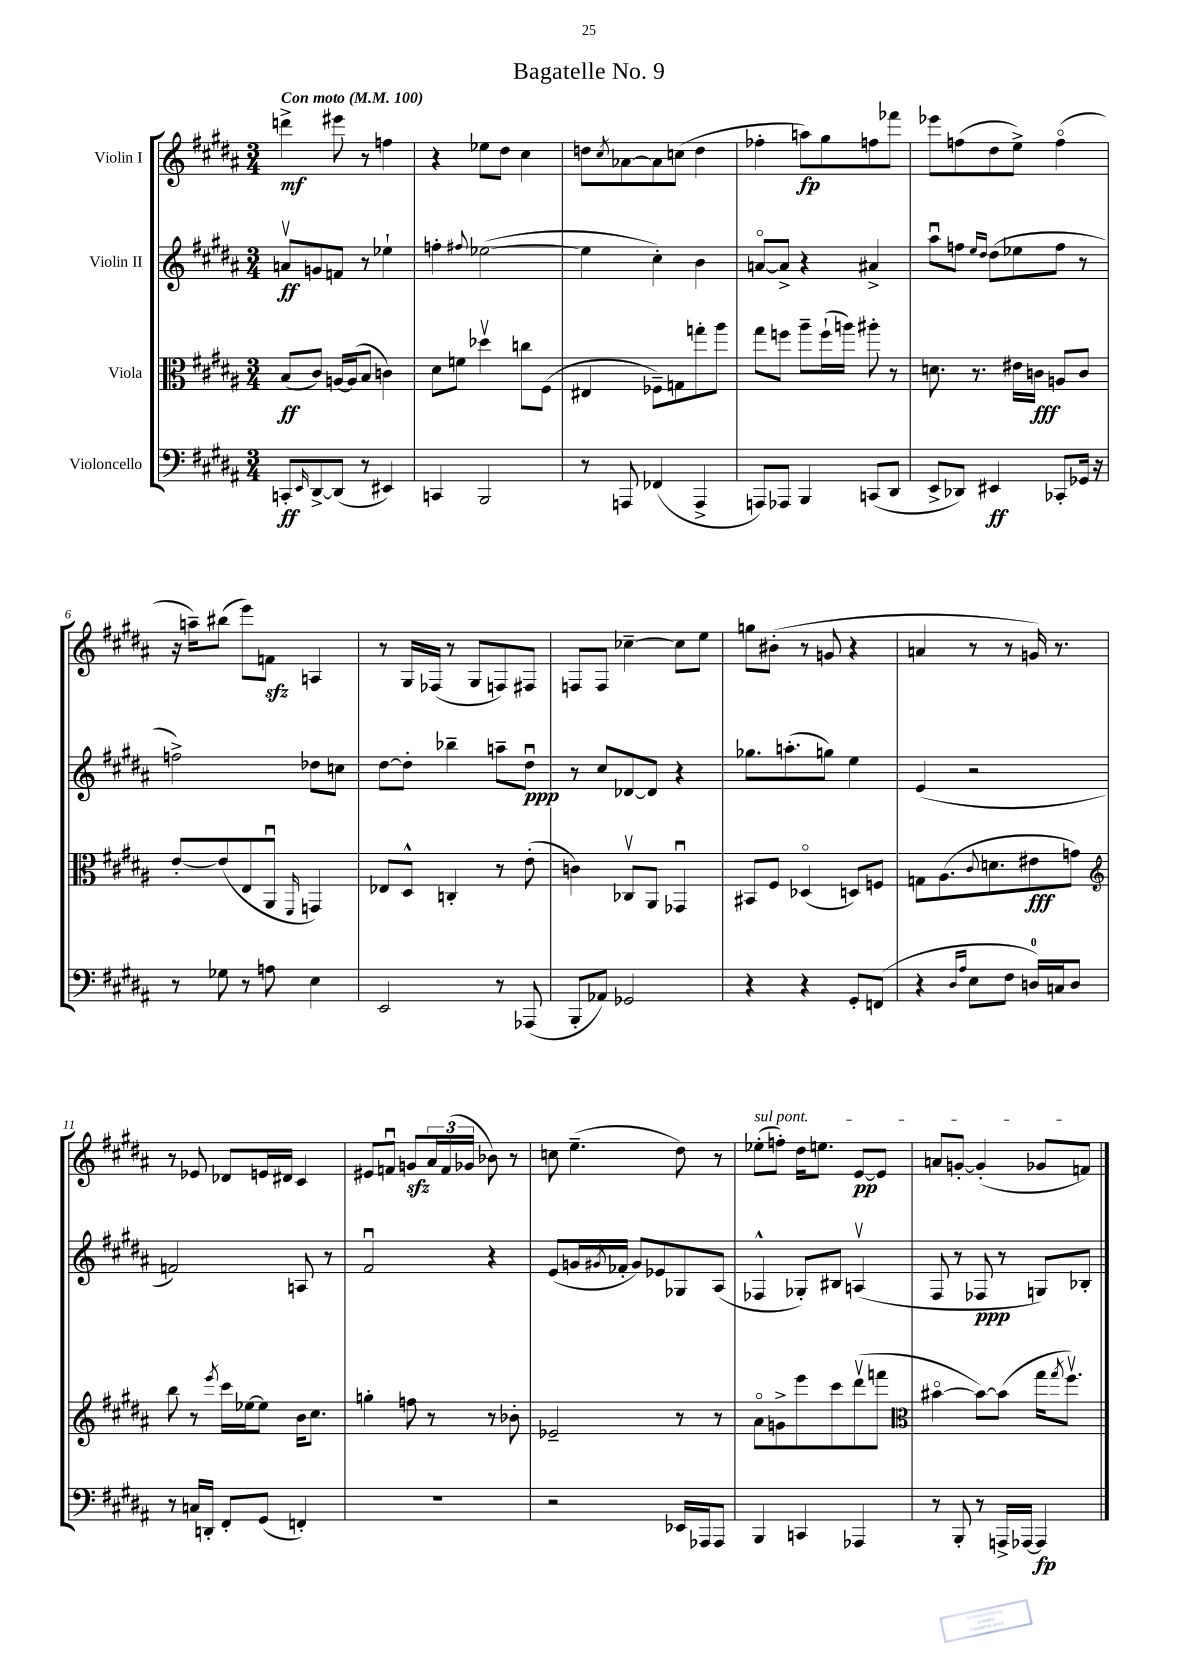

**kern	**dynam	**kern	**dynam	**kern	**dynam	**kern	**dynam
*part4	*part4	*part3	*part3	*part2	*part2	*part1	*part1
*staff4	*staff4	*staff3	*staff3	*staff2	*staff2	*staff1	*staff1
*I"Violoncello	*	*I"Viola	*	*I"Violin II	*	*I"Violin I	*
*clefF4	*	*clefC3	*	*clefG2	*	*clefG2	*
*k[f#c#g#d#a#]	*	*k[f#c#g#d#a#]	*	*k[f#c#g#d#a#]	*	*k[f#c#g#d#a#]	*
*M3/4	*	*M3/4	*	*M3/4	*	*M3/4	*
*MM100	*	*MM100	*	*MM100	*	*MM100	*
=1	=1	=1	=1	=1	=1	=1	=1
!	!	!	!	!	!	!LO:TX:a:B:t=Con moto	!
8CCn'/L	ff	(8B/L	ff	8anv/L	ff	4dddn^\	mf
16qqEE/	.	.	.	.	.	.	.
[8DD#^/	.	8c#/J)	.	8gn/	.	.	.
(8DD#/J]	.	[16An/LL	.	8fn/J	.	8eee#X\	.
.	.	(16A/J]	.	.	.	.	.
8r	.	8B/J	.	8r	.	8r	.
4EE#X/)	.	4cn\)	.	4ee-X`\	.	4ffn\	.
=2	=2	=2	=2	=2	=2	=2	=2
4CCn/	.	8d#\L	.	4ffn'\	.	4r	.
.	.	8fn\J	.	.	.	.	.
.	.	.	.	8qqff#X/	.	.	.
2BBB/	.	4dd-Xv\	.	([2ee-X\	.	8ee-X\L	.
.	.	.	.	.	.	8dd#\J	.
.	.	8ccn\L	.	.	.	4cc#\	.
.	.	(8F#\J	.	.	.	.	.
=3	=3	=3	=3	=3	=3	=3	=3
8r	.	4E#X/	.	4ee-\]	.	8ddn\L	.
.	.	.	.	.	.	8qcc#/	.
8AAAn/	.	.	.	.	.	[8a-X\	.
(4FF-X/	.	8F-X~\L)	.	4cc#'\)	.	8a-\]	.
.	.	8Gn\	.	.	.	(8ccn\J	.
4AAA^/	.	8ggn'\	.	4b\	.	4dd\	.
.	.	8aa#\J	.	.	.	.	.
=4	=4	=4	=4	=4	=4	=4	=4
8AAAn/L)	.	8gg#\L	.	[8an/L	.	4ff-X'\	.
8AAA-X/J	.	8ffn\J	.	8a^/J]	.	.	.
4BBB/	.	8aa#~\L	.	4r	.	8aan\L)	fp
.	.	(16ff`\L	.	.	.	8gg#\	.
.	.	16aan\JJ)	.	.	.	.	.
(8CCn/L	.	8aa#X'\	.	4a#X^/	.	8ffn\	.
8DD#/J	.	8r	.	.	.	8fff-X\J	.
=5	=5	=5	=5	=5	=5	=5	=5
8EE^/L	.	8.dn\	.	8aa#u\L	.	8eee-X\L	.
8DD-X/J)	.	.	.	8ffn\J	.	(8ffn\	.
.	.	8.r	.	.	.	.	.
.	.	.	.	16qqee/LL	.	.	.
.	.	.	.	16qqdd#/JJ	.	.	.
4EE#X/	ff	.	.	(8dd#\L	.	8dd#\	.
.	.	16e#X\LL	.	8ee-X\	.	8ee^\J)	.
.	.	16cn\JJ	fff	.	.	.	.
8CC-X'/L	.	8An/L	.	8ff\J	.	(4ff\	.
16GG-X/Jk	.	8c/J	.	8r	.	.	.
16r	.	.	.	.	.	.	.
!!LO:LB:g=z
=6	=6	=6	=6	=6	=6	=6	=6
8r	.	[8e'/L	.	2ffn^\)	.	16r	.
.	.	.	.	.	.	16aan~\KL)	.
8G-X\	.	(8e/]	.	.	.	(8bb#X\J	.
8r	.	8E/	.	.	.	8eee\L)	.
8An\	.	8AA#u/J	.	.	.	8fnzz\J	.
.	.	16qqFF#/	.	.	.	.	.
4E\	.	4GGn/)	.	8dd-X\L	.	4An/	.
.	.	.	.	8ccn\J	.	.	.
=7	=7	=7	=7	=7	=7	=7	=7
2EE/	.	8E-X/L	.	[8dd#\L	.	8r	.
.	.	8D#^^/J	.	8dd#'\J]	.	16G#/LL	.
.	.	.	.	.	.	(16F-X/JJ	.
.	.	4Cn'/	.	4bb-X~\	.	8r	.
.	.	.	.	.	.	8G#/L	.
8r	.	8r	.	8aan~\L	.	8Fn/)	.
(8AAA-X/	.	(8e'\	.	8dd#u\J	ppp	8F#X/J	.
=8	=8	=8	=8	=8	=8	=8	=8
8BBB'/L	.	4cn\)	.	8r	.	8Fn/L	.
8AA-X/J)	.	.	.	8cc#/L	.	8F/J	.
2GG-X/	.	8C-Xv/L	.	[8d-X/	.	[4cc-X~\	.
.	.	8AA#/J	.	8d-/J]	.	.	.
.	.	4GG-Xu/	.	4r	.	8cc-\L]	.
.	.	.	.	.	.	8ee\J	.
=9	=9	=9	=9	=9	=9	=9	=9
4r	.	8BB#X/L	.	8.gg-X\L	.	8ggn\L	.
.	.	8F#/J	.	.	.	(8b#X'\J	.
.	.	.	.	(8.aan'\	.	.	.
4r	.	(4D-X/	.	.	.	8r	.
.	.	.	.	8ggn\J)	.	8gn/	.
8GG#'/L	.	8Dn/L)	.	4ee\	.	4r	.
(8FFn/J	.	8Fn/J	.	.	.	.	.
=10	=10	=10	=10	=10	=10	=10	=10
4r	.	8Gn\L	.	(4e/	.	4an/	.
.	.	(8.A#\	.	.	.	.	.
16qqD#/LL	.	.	.	.	.	.	.
16qqA#/JJ	.	.	.	.	.	.	.
8E\L	.	.	.	2r	.	8r	.
.	.	8qqc#/	.	.	.	.	.
.	.	8.dn\	.	.	.	.	.
8F#\J	.	.	.	.	.	8r	.
16Dn/LL)	.	8e#X\	fff	.	.	16gn/)	.
16Cn/J	.	.	.	.	.	8.r	.
8D/J	.	8gn\J)	.	.	.	.	.
!!LO:LB:g=z
=11	=11	=11	=11	=11	=11	=11	=11
*	*	*clefG2	*	*	*	*	*
8r	.	8bb\	.	2fn/)	.	8r	.
16Cn/LL	.	8r	.	.	.	8e-X/	.
16DDn'/JJ	.	.	.	.	.	.	.
.	.	8qeee/	.	.	.	.	.
8FF#'/L	.	16ccc#\LL	.	.	.	8d-X/L	.
.	.	[16ee-X\J	.	.	.	.	.
(8GG#/J	.	8ee-\J]	.	.	.	16en/L	.
.	.	.	.	.	.	16d#X/JJ	.
4FFn'/)	.	16b\KL	.	8An/	.	4c#/	.
.	.	8.cc#\J	.	.	.	.	.
.	.	.	.	8r	.	.	.
=12	=12	=12	=12	=12	=12	=12	=12
2.r	.	4ggn'\	.	2f#u/	.	8e#X/L	.
.	.	.	.	.	.	8fnu/J	.
.	.	8ffn\	.	.	.	8gnzz/L	.
.	.	8r	.	.	.	24a#/L	.
.	.	.	.	.	.	(24f/	.
.	.	.	.	.	.	24g-X/JJ	.
.	.	8r	.	4r	.	8b-X\)	.
.	.	8b-X'\	.	.	.	8r	.
=13	=13	=13	=13	=13	=13	=13	=13
2r	.	2e-X~/	.	(8e/L	.	8ccn\	.
.	.	.	.	16gn/L	.	(4.ee~\	.
.	.	.	.	8qg#X/	.	.	.
.	.	.	.	16f-X'/JJ	.	.	.
.	.	.	.	8g#/L)	.	.	.
.	.	.	.	8e-X/	.	.	.
16EE-X/LL	.	8r	.	8G-X/	.	8dd#\)	.
16AAA-X/J	.	.	.	.	.	.	.
8AAA-/J	.	8r	.	(8A#/J	.	8r	.
=14	=14	=14	=14	=14	=14	=14	=14
!	!	!	!	!	!	!LO:TX:a:i:t=sul pont.	!
4BBB/	.	8a#\L	.	4F-X^^/	.	(8ee-X'\L	.
.	.	8gn^\	.	.	.	8ffn'\J)	.
4CCn/	.	8eee\	.	8G-X'/L)	.	16dd#\KL	.
.	.	.	.	.	.	8.een\J	.
.	.	8ccc#\	.	8B#X/J	.	.	.
4AAA-X/	.	(8ddd#v\	.	(4Anv/	.	[8e/L	pp
.	.	8fffn\J	.	.	.	8e/J]	.
=15	=15	=15	=15	=15	=15	=15	=15
*	*	*clefC3	*	*	*	*	*
8r	.	[4b#X\	.	8F#/	.	8an/L	.
8BBB'/	.	.	.	8r	.	[8gn'/J	.
8r	.	8b#\L_)	.	8F-X/	ppp	(4g'/]	.
16AAAn^/LL	.	(8b#\J]	.	8r	.	.	.
[16AAA-X/JJ	.	.	.	.	.	.	.
4AAA-/]	fp	16gg#\KL	.	8Gn/L)	.	8g-X/L	.
.	.	8qgg#/	.	.	.	.	.
.	.	8.ff#v\J)	.	.	.	.	.
.	.	.	.	8B-X'/J	.	8fn/J)	.
==	==	==	==	==	==	==	==
*-	*-	*-	*-	*-	*-	*-	*-
